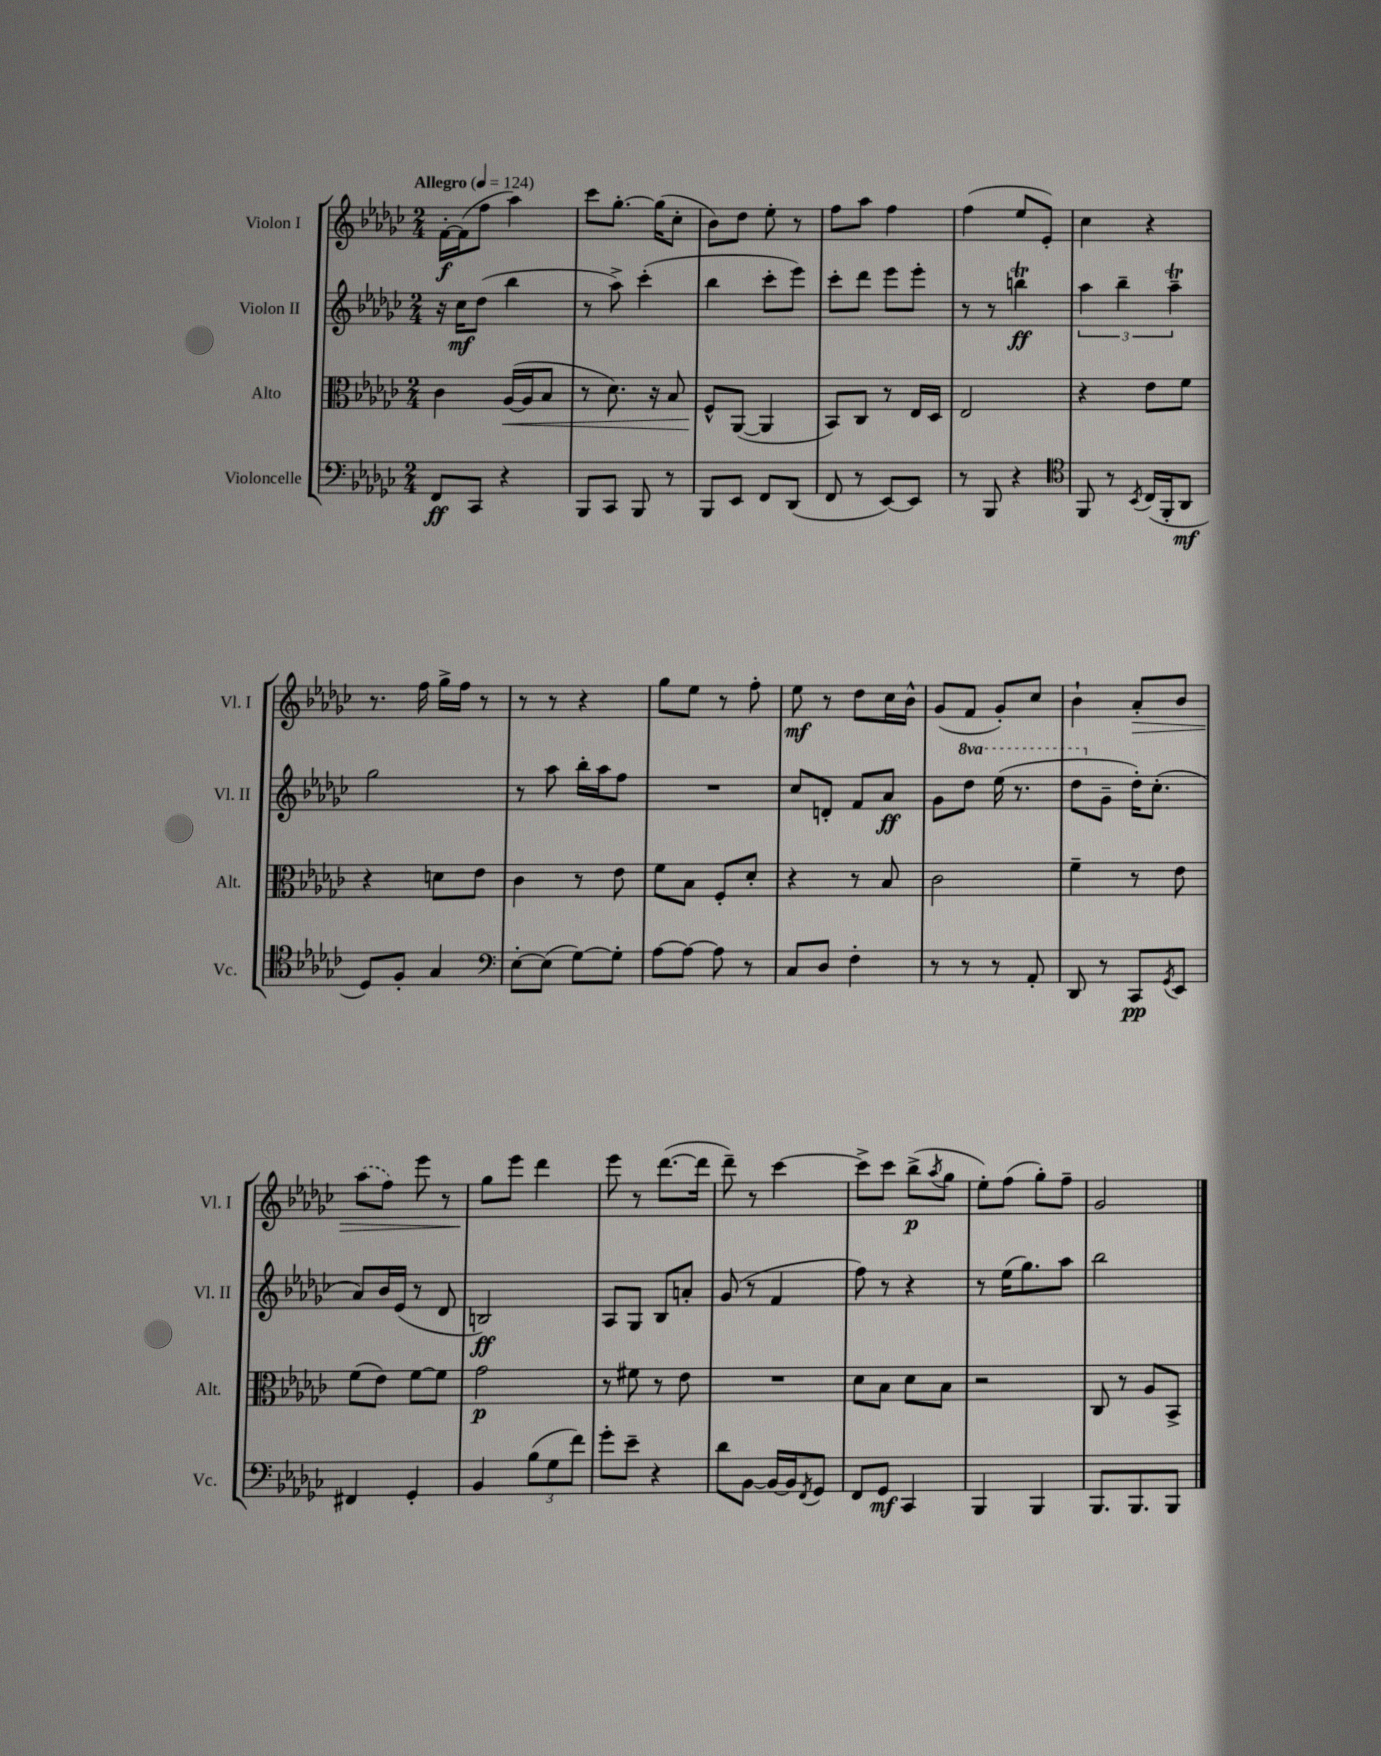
<<
\new StaffGroup <<
\new Staff = "s0" \with { instrumentName = "Violon I" shortInstrumentName = "Vl. I" } {
    \clef treble \key ges \major \numericTimeSignature \time 2/4 \tempo "Allegro" 4 = 124
    f'16~-.\f f'16( f''8 aes''4) |
    ces'''8 ges''8.~-. ges''16( ces''8-. |
    bes'8) des''8 ees''8-. r8 |
    f''8 aes''8 f''4 |
    f''4( ees''8 ees'8-.) |
    ces''4 r4 |
    r8. f''16 ges''16-> f''16 r8 |
    r8 r8 r4 |
    ges''8 ees''8 r8 f''8-. |
    ees''8\mf r8 des''8 ces''16 bes'16-^ |
    ges'8( f'8 ges'8-.) ces''8 |
    bes'4-! aes'8-.\> bes'8 |
    \once \slurDashed aes''8( f''8) ees'''8 r8 |
    ges''8\! ees'''8 des'''4 |
    ees'''8 r8 des'''8.~( des'''16 |
    des'''8--) r8 ces'''4~ |
    ces'''8-> ces'''8 bes''8->\p( \acciaccatura { aes''8 } ges''8 |
    ees''8-.) f''8( ges''8-.) f''8-- |
    ges'2 \bar "|." |
}
\new Staff = "s1" \with { instrumentName = "Violon II" shortInstrumentName = "Vl. II" } {
    \clef treble \key ges \major \numericTimeSignature \time 2/4 \set Staff.ottavationMarkups = #ottavation-simple-ordinals
    r16 ces''16\mf des''8( bes''4 |
    r8 aes''8->) ces'''4-.( |
    bes''4 ces'''8-. ees'''8) |
    ces'''8-. des'''8 ees'''8 ees'''8-. |
    r8 r8 b''4\trill\ff |
    \tuplet 3/2 { aes''4 bes''4-- aes''4--\trill } |
    ges''2 |
    r8 aes''8 bes''16-. aes''16 f''8 |
    R2 |
    ces''8 d'8-. f'8 aes'8\ff |
    ges'8 \ottava #1 des'''8 ees'''16( r8. |
    des'''8 \ottava #0 ges'8-- des''16-.) ces''8.-.( |
    aes'8) bes'16 ees'16( r8 des'8 |
    b2\ff) |
    aes8 ges8 bes8 a'8-. |
    ges'8( r8 f'4 |
    f''8) r8 r4 |
    r8 ees''16( ges''8.) aes''8 |
    bes''2 \bar "|." |
}
\new Staff = "s2" \with { instrumentName = "Alto" shortInstrumentName = "Alt." } {
    \clef alto \key ges \major \numericTimeSignature \time 2/4
    ces'4 aes16~\<( aes16 bes8 |
    r8 des'8.) r16 bes8 |
    f8-^\! aes,8~( aes,4 |
    bes,8) ces8 r8 ees16 des16 |
    ees2 |
    r4 ees'8 f'8 |
    r4 d'8 ees'8 |
    ces'4 r8 ees'8 |
    f'8 bes8 f8-. des'8-. |
    r4 r8 bes8 |
    ces'2 |
    f'4-- r8 ees'8 |
    f'8( ees'8) f'8~ f'8 |
    ges'2\p |
    r8 fis'8 r8 ees'8 |
    R2 |
    des'8 bes8 des'8 bes8 |
    r2 |
    ces8 r8 aes8 bes,8-> \bar "|." |
}
\new Staff = "s3" \with { instrumentName = "Violoncelle" shortInstrumentName = "Vc." } {
    \clef bass \key ges \major \numericTimeSignature \time 2/4
    f,8\ff ces,8 r4 |
    bes,,8 ces,8 bes,,8 r8 |
    bes,,8 ees,8 f,8 des,8( |
    f,8 r8 ees,8~) ees,8 |
    r8 bes,,8 r4 |
    \clef tenor f,8 r8 \acciaccatura { bes,8 } ces16( f,16-. aes,8\mf |
    des8) f8-. ges4 |
    \clef bass ees8~-. ees8( ges8~) ges8-. |
    aes8~ aes8~ aes8 r8 |
    ces8 des8 f4-. |
    r8 r8 r8 aes,8-. |
    des,8 r8 ces,8\pp \acciaccatura { ges,8 } ees,8 |
    fis,4 ges,4-. |
    bes,4 \tuplet 3/2 { bes8( ges8 f'8) } |
    ges'8-. ees'8-- r4 |
    des'8 bes,8~ bes,16~ bes,16 \acciaccatura { f,8 } ges,8 |
    f,8 ges,8\mf ces,4 |
    bes,,4 bes,,4 |
    bes,,8. bes,,8. bes,,8 \bar "|." |
}
>>
>>
\layout { \context { \Score \remove "Bar_number_engraver" } }
